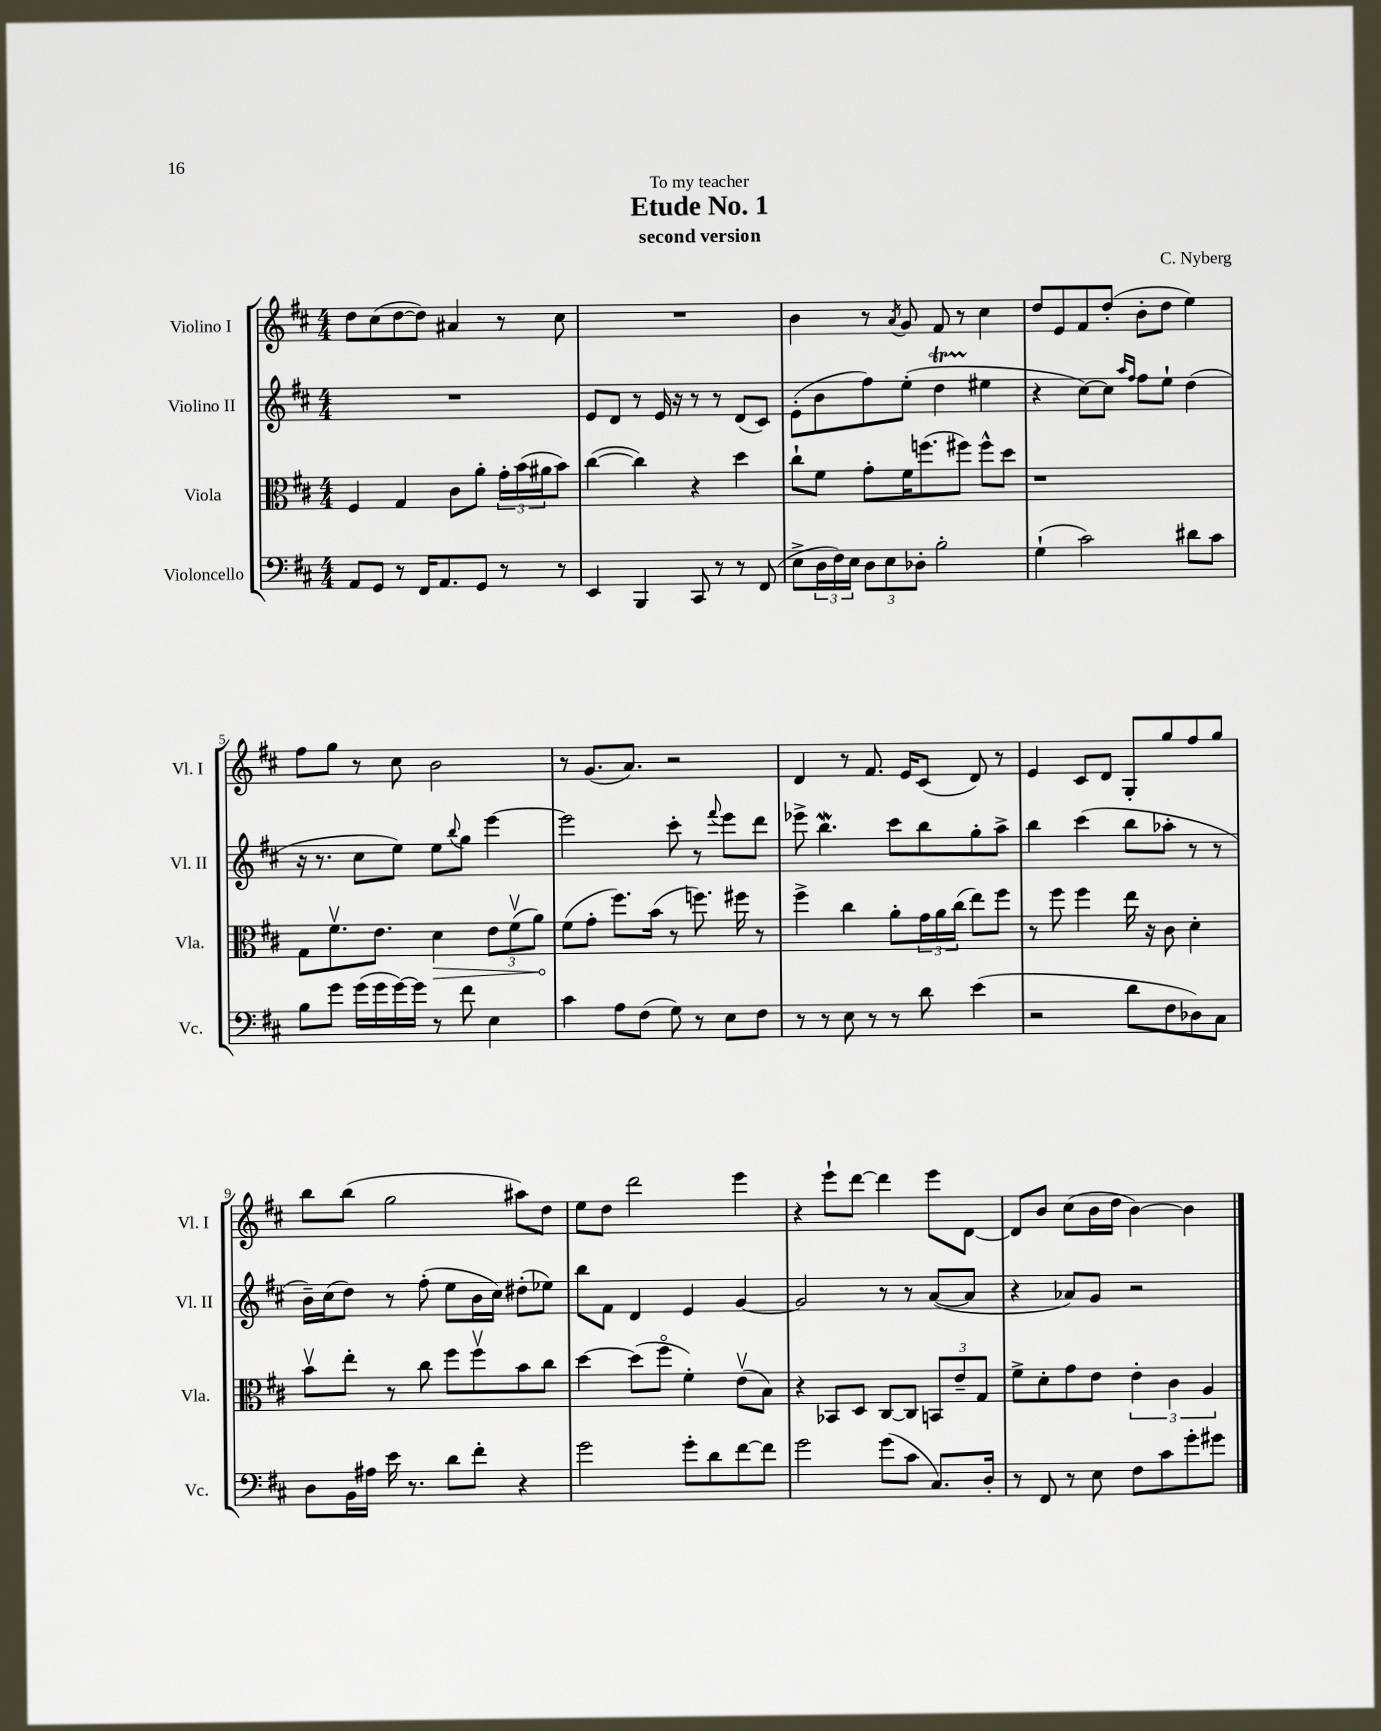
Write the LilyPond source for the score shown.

\header { title = "Etude No. 1" composer = "C. Nyberg" subtitle = "second version" dedication = "To my teacher" }
<<
\new StaffGroup <<
\new Staff = "s0" \with { instrumentName = "Violino I" shortInstrumentName = "Vl. I" } {
    \clef treble \key d \major \numericTimeSignature \time 4/4
    d''8 cis''8( d''8~ d''8) ais'4 r8 cis''8 |
    R1 |
    b'4 r8 \acciaccatura { a'8 } g'8 fis'8 r8 cis''4 |
    d''8 e'8 fis'8 d''8-.( b'8-. d''8 e''4) |
    fis''8 g''8 r8 cis''8 b'2 |
    r8 g'8.( a'8.) r2 |
    d'4 r8 fis'8. e'16 cis'8( d'8) r8 |
    e'4 cis'8 d'8 g8-. g''8 fis''8 g''8 |
    b''8 b''8( g''2 ais''8) d''8 |
    e''8 d''8 d'''2 e'''4 |
    r4 e'''8-! d'''8~ d'''4 e'''8 d'8~ |
    d'8 b'8 cis''8( b'16 d''16 b'4~) b'4 \bar "|." |
}
\new Staff = "s1" \with { instrumentName = "Violino II" shortInstrumentName = "Vl. II" } {
    \clef treble \key d \major \numericTimeSignature \time 4/4
    R1 |
    e'8 d'8 r8 e'16 r16 r8 r8 d'8( cis'8) |
    e'8-.( b'8 fis''8) e''8-.( d''4\startTrillSpan eis''4\stopTrillSpan |
    r4 cis''8~) cis''8 \grace { a''16 fis''16 } fis''8 e''8-! d''4( |
    r16 r8. cis''8 e''8) e''8 \appoggiatura { b''8 } g''8 e'''4~ |
    e'''2 cis'''8-. r8 \appoggiatura { fis'''8 } e'''8 d'''8 |
    ees'''8-> b''4.\mordent cis'''8 b''8 g''8-. a''8-> |
    b''4 cis'''4( b''8 aes''8-. r8 r8 |
    b'16--) cis''16( d''8) r8 fis''8-.( e''8 b'16 cis''16) dis''8-.( ees''8) |
    b''8 fis'8 d'4 e'4 g'4~ |
    g'2 r8 r8 a'8~( a'8 |
    r4 aes'8) g'8 r2 \bar "|." |
}
\new Staff = "s2" \with { instrumentName = "Viola" shortInstrumentName = "Vla." } {
    \clef alto \key d \major \numericTimeSignature \time 4/4
    fis4 g4 cis'8 a'8-. \tuplet 3/2 { g'16-. b'16( ais'16 } b'8) |
    cis''4~( cis''4) r4 d''4 |
    cis''8-! fis'8 g'8-. fis'16 f''8.( fis''8) fis''8-^ d''8 |
    r1 |
    g8 fis'8.\upbow e'8. \once \override Hairpin.circled-tip = ##t d'4\> \tuplet 3/2 { e'8 fis'8\upbow( a'8\!) } |
    fis'8( g'8-. fis''8.) b'16( r8 f''8.) fis''16 r8 |
    fis''4-> cis''4 a'8-. \tuplet 3/2 { g'16 a'16 cis''16( } e''8) fis''8 |
    r8 fis''8 fis''4 e''16 r16 cis'8 d'4-. |
    b'8\upbow e''8-. r8 cis''8 fis''8 fis''8\upbow b'8 cis''8 |
    d''4~ d''8( fis''8\flageolet fis'4-.) e'8\upbow( b8) |
    r4 bes,8 d8 cis8~ cis8 \tuplet 3/2 { b,8 e'8-- g8 } |
    fis'8-> d'8-. g'8 e'8 \tuplet 3/2 { e'4-. cis'4 a4 } \bar "|." |
}
\new Staff = "s3" \with { instrumentName = "Violoncello" shortInstrumentName = "Vc." } {
    \clef bass \key d \major \numericTimeSignature \time 4/4
    a,8 g,8 r8 fis,16 a,8. g,8 r8 r8 |
    e,4 b,,4 cis,8 r8 r8 fis,8( |
    e8-> \tuplet 3/2 { d16 fis16) e16 } \tuplet 3/2 { d8 e8 des8-. } b2-. |
    g4-!( cis'2) dis'8 cis'8 |
    b8 g'8 g'16( g'16 g'16~) g'16 r8 fis'8 e4 |
    cis'4 a8 fis8( g8) r8 e8 fis8 |
    r8 r8 e8 r8 r8 d'8 e'4( |
    r2 d'8 fis8 des8) cis8 |
    d8 b,16 ais16 e'16 r8. d'8 fis'8-. r4 |
    g'2 g'8-. d'8 fis'8~ fis'8 |
    g'2 g'8( cis'8 cis8.) d16-. |
    r8 fis,8 r8 e8 fis8 cis'8 g'8-. gis'8 \bar "|." |
}
>>
>>
